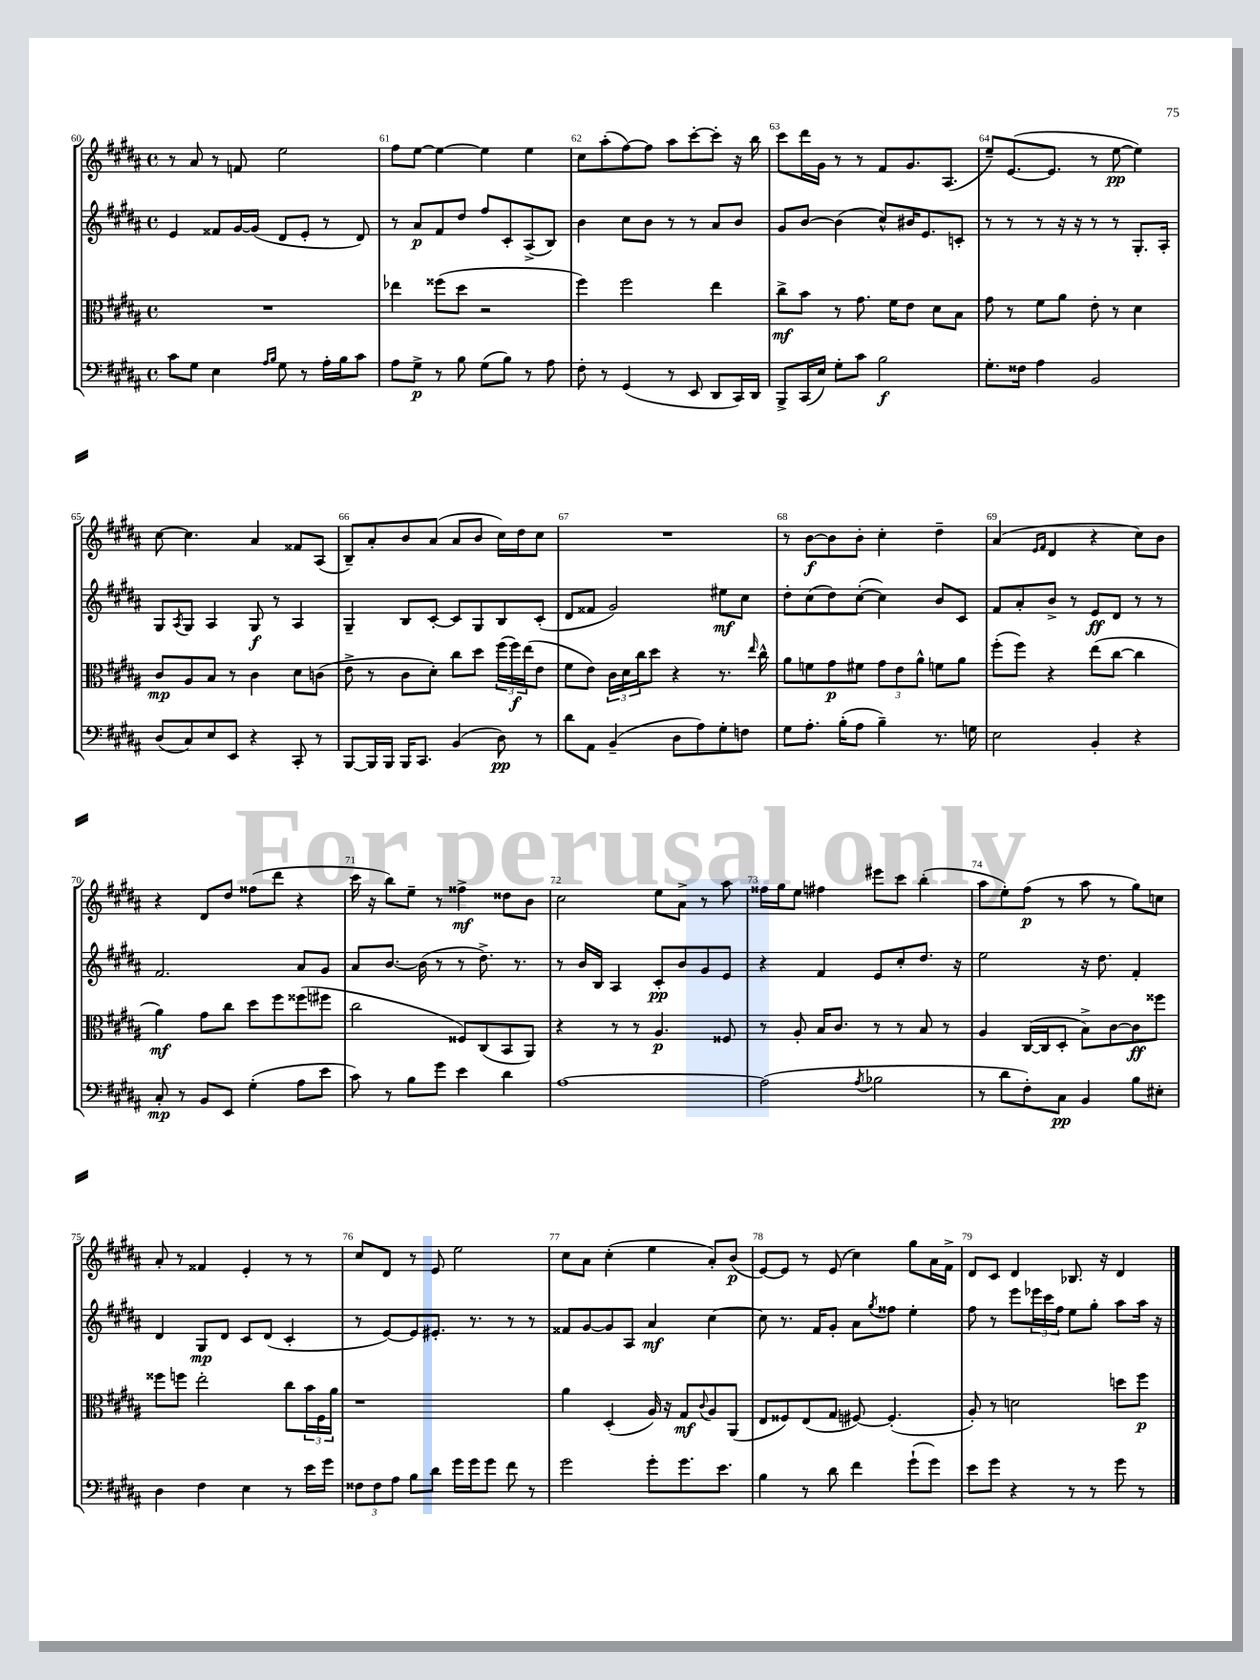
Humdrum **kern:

**kern	**kern	**kern	**kern
*staff4	*staff3	*staff2	*staff1
*clefF4	*clefC3	*clefG2	*clefG2
*k[f#c#g#d#a#]	*k[f#c#g#d#a#]	*k[f#c#g#d#a#]	*k[f#c#g#d#a#]
*M4/4	*M4/4	*M4/4	*M4/4
*met(c)	*met(c)	*met(c)	*met(c)
8c#	1r	4e	8r
8G#	.	.	8a#
4E	.	8f##	8r
.	.	[16g#	8f
.	.	(16g#]	.
16qqA#	.	.	.
16qqB	.	.	.
8G#	.	8d#	2ee
8r	.	8e'	.
16A#'	.	8r	.
16B	.	.	.
8c#	.	8d#)	.
=	=	=	=
8A#	4ee-	8r	8ff#
8G#^	.	8a#	[8ee
8r	(8ff##	8f#	4ee_
8B	8dd#	8dd#	.
(8G#	2r	8ff#	4ee]
8B)	.	8c#'	.
8r	.	(8A#^	4ee
8A#	.	8B)	.
=	=	=	=
8F#'	4ff#)	4b	8cc#
8r	.	.	(8aa#'
(4GG#	2ff#	8cc#	[8ff#)
.	.	8b	8ff#]
8r	.	8r	8aa#
8EE	.	8r	[8ccc#'
8DD#	4ee	8a#	8ccc#']
16CC#)	.	8b	16r
16DD#	.	.	16bb
=	=	=	=
8BBB^	8cc#^	8g#	8ccc#
(16CC#	8b	[8b	16ddd#
16E)	.	.	16g#
8G#'	8r	(4b]	8r
8c#	8.g#	.	8r
2B	.	8cc#^^)	8f#
.	16f#	.	.
.	8e	16b#	8.g#
.	.	8.e	.
.	8d#	.	.
.	.	.	(8.A#
.	8B	8c'	.
=	=	=	=
8.G#'	8g#	8r	8ee~)
.	8r	8r	([8.e
16F##	.	.	.
4A#	8f#	8r	.
.	.	.	8.e]
.	8a#	16r	.
.	.	16r	.
2BB	8e'	8r	8r
.	8r	8r	[8ee
.	4d#	8.G#'	4ee])
.	.	16A#'	.
=	=	=	=
(8D#	8c#	8G#	[8cc#
.	.	8qA#	.
8C#)	8A#	8G#	4.cc#]
8E	8B	4A#	.
8EE	8r	.	.
4r	4c#	8G#	4a#
.	.	8r	.
8CC#'	8d#	4A#	8f##
8r	(8c	.	(8A#
=	=	=	=
[8BBB	8e^	4G#~	8B~)
16BBB]	8r	.	8a#'
16BBB	.	.	.
16BBB	8c#	8B	8b
8.CC#	.	.	.
.	8d#')	[8c#'	(8a#
(4BB	8cc#	8c#]	8a#
.	8dd#	8G#	8b
8D#)	(24ff#	8B	16cc#)
.	24ff#)	.	.
.	.	.	16dd#
.	(24ee	.	.
8r	8e	(8c#'	8cc#
=	=	=	=
8d#	8f#	8d#	1r
8AA#	8e)	8f##	.
(4BB~	24c#	2g#)	.
.	24d#	.	.
.	24cc#	.	.
.	8dd#	.	.
8D#	4r	.	.
8A#)	.	.	.
8G#'	8.r	8ee#	.
8F	.	8cc#	.
.	16qqee	.	.
.	16cc#^^	.	.
=	=	=	=
8G#	8a#	8dd#'	8r
8.A#'	8f	(8cc#	[8b
.	8g#	8dd#)	8b]
(16B'	.	.	.
8A#	8f#	([8cc#'	8b'
4B~)	12g#	4cc#])	4cc#'
.	12e	.	.
.	12a#^^	.	.
8.r	8f	8b	4dd#~
.	8a#	8c#	.
16G	.	.	.
=	=	=	=
2E	(8ff#'	8f#	(4a#
.	8ff#)	8a#'	.
.	.	.	16qqe
.	.	.	16qqf#
.	4r	8b^	4d#
.	.	8r	.
4BB'	(8ee	8e	4r
.	[8cc#	8d#	.
4r	4cc#]	8r	8cc#)
.	.	8r	8b
=	=	=	=
8C#'	4a#)	2.f#	4r
8r	.	.	.
8BB	8g#	.	8d#
8EE	8cc#	.	8dd#
(4G#'	8dd#	.	(8ff##
.	8ff#	.	8ddd#
8A#	(8ff##	8a#	4r
8e	8ff#	8g#	.
=	=	=	=
8c#)	2cc#	8a#	16ccc#
.	.	.	16r
8r	.	[8.b	8bb)
8B	.	.	8ee~
.	.	(16b]	.
8g#	.	8r	8r
4e	8F##)	8r	4ff##^
.	(8C#	8.dd#^)	.
4d#	8BB	.	8dd##
.	.	8.r	.
.	8AA#)	.	8b
=	=	=	=
[1A#	4r	8r	2cc#
.	.	16b	.
.	.	16B	.
.	8r	4A#	.
.	8r	.	.
.	4.A#	8c#'	8ee
.	.	8b	8a#^
.	.	8g#	8r
.	8F##	8e	8aa#
=	=	=	=
(2A#]	8r	4r	16ff##
.	.	.	16gg#
.	8A#'	.	8ee
.	16B	4f#	4ff#
.	8.c#	.	.
8qA#	.	.	.
2B-	8r	8e	8eee#
.	8r	8cc#'	8ccc#
.	8B	8.dd#	(4bb'
.	8r	.	.
.	.	16r	.
=	=	=	=
8r	4A#	2ee	8aa#
8d#	.	.	8ee')
8F#')	([16C#	.	(8ff#
.	16C#]	.	.
8C#	8D#'	.	8r
4BB	8B^)	16r	8aa#
.	.	8.dd#	.
.	[8c#	.	8r
8B	8c#]	4f#'	8gg#)
8E#'	8ff##	.	8cc
=	=	=	=
4D#	8ff##	4d#	8a#'
.	8ff	.	8r
4F#	2ee'	8G#	4f##
.	.	8d#	.
4E	.	8c#	4e'
.	.	(8d#	.
8r	8cc#	4c#'	8r
16e	24b	.	8r
.	24F#	.	.
16g#	.	.	.
.	24a#	.	.
=	=	=	=
12F##	1r	8r	8cc#
12F##	.	.	.
.	.	[8e)	8d#
12A#	.	.	.
8B	.	8e]	8r
8d#	.	8.e#'	8e
16g#	.	.	2ee
16g#	.	8.r	.
8g#	.	.	.
8f#	.	8r	.
8r	.	8r	.
=	=	=	=
2g#	4a#	8f##	8cc#
.	.	[8g#	8a#
.	(4D#'	8g#]	(4cc#'
.	.	8A#	.
8g#'	16A#)	4a#	4ee
.	16r	.	.
8.g#	8G#	.	.
.	8qqc#	.	.
.	8A#	[4cc#	8a#')
8.e	.	.	.
.	(8AA#	.	(8b
=	=	=	=
4B	8E	8cc#]	[8e)
.	8F##)	8.r	8e]
8r	(8E	.	8r
.	.	16f#	.
8d#	8G#	8g#'	(8e
4f#	[8F#)	8a#	4cc#)
.	.	8qgg#	.
.	(4.F#']	8ff##	.
(8g#`	.	4ee'	8gg#
8g#)	.	.	16a#
.	.	.	16f#^
=	=	=	=
8e	8A#')	8ff#	8d#
8g#	8r	8r	8c#
4r	2d	8eee	4d#
.	.	24eee-	.
.	.	24ccc#	.
.	.	24ff#	.
8r	.	8ee	8.B-
8r	.	8gg#'	.
.	.	.	16r
8g#	8dd	8aa#	4d#
8r	8ff#	16aa#	.
.	.	16r	.
==	==	==	==
*-	*-	*-	*-
